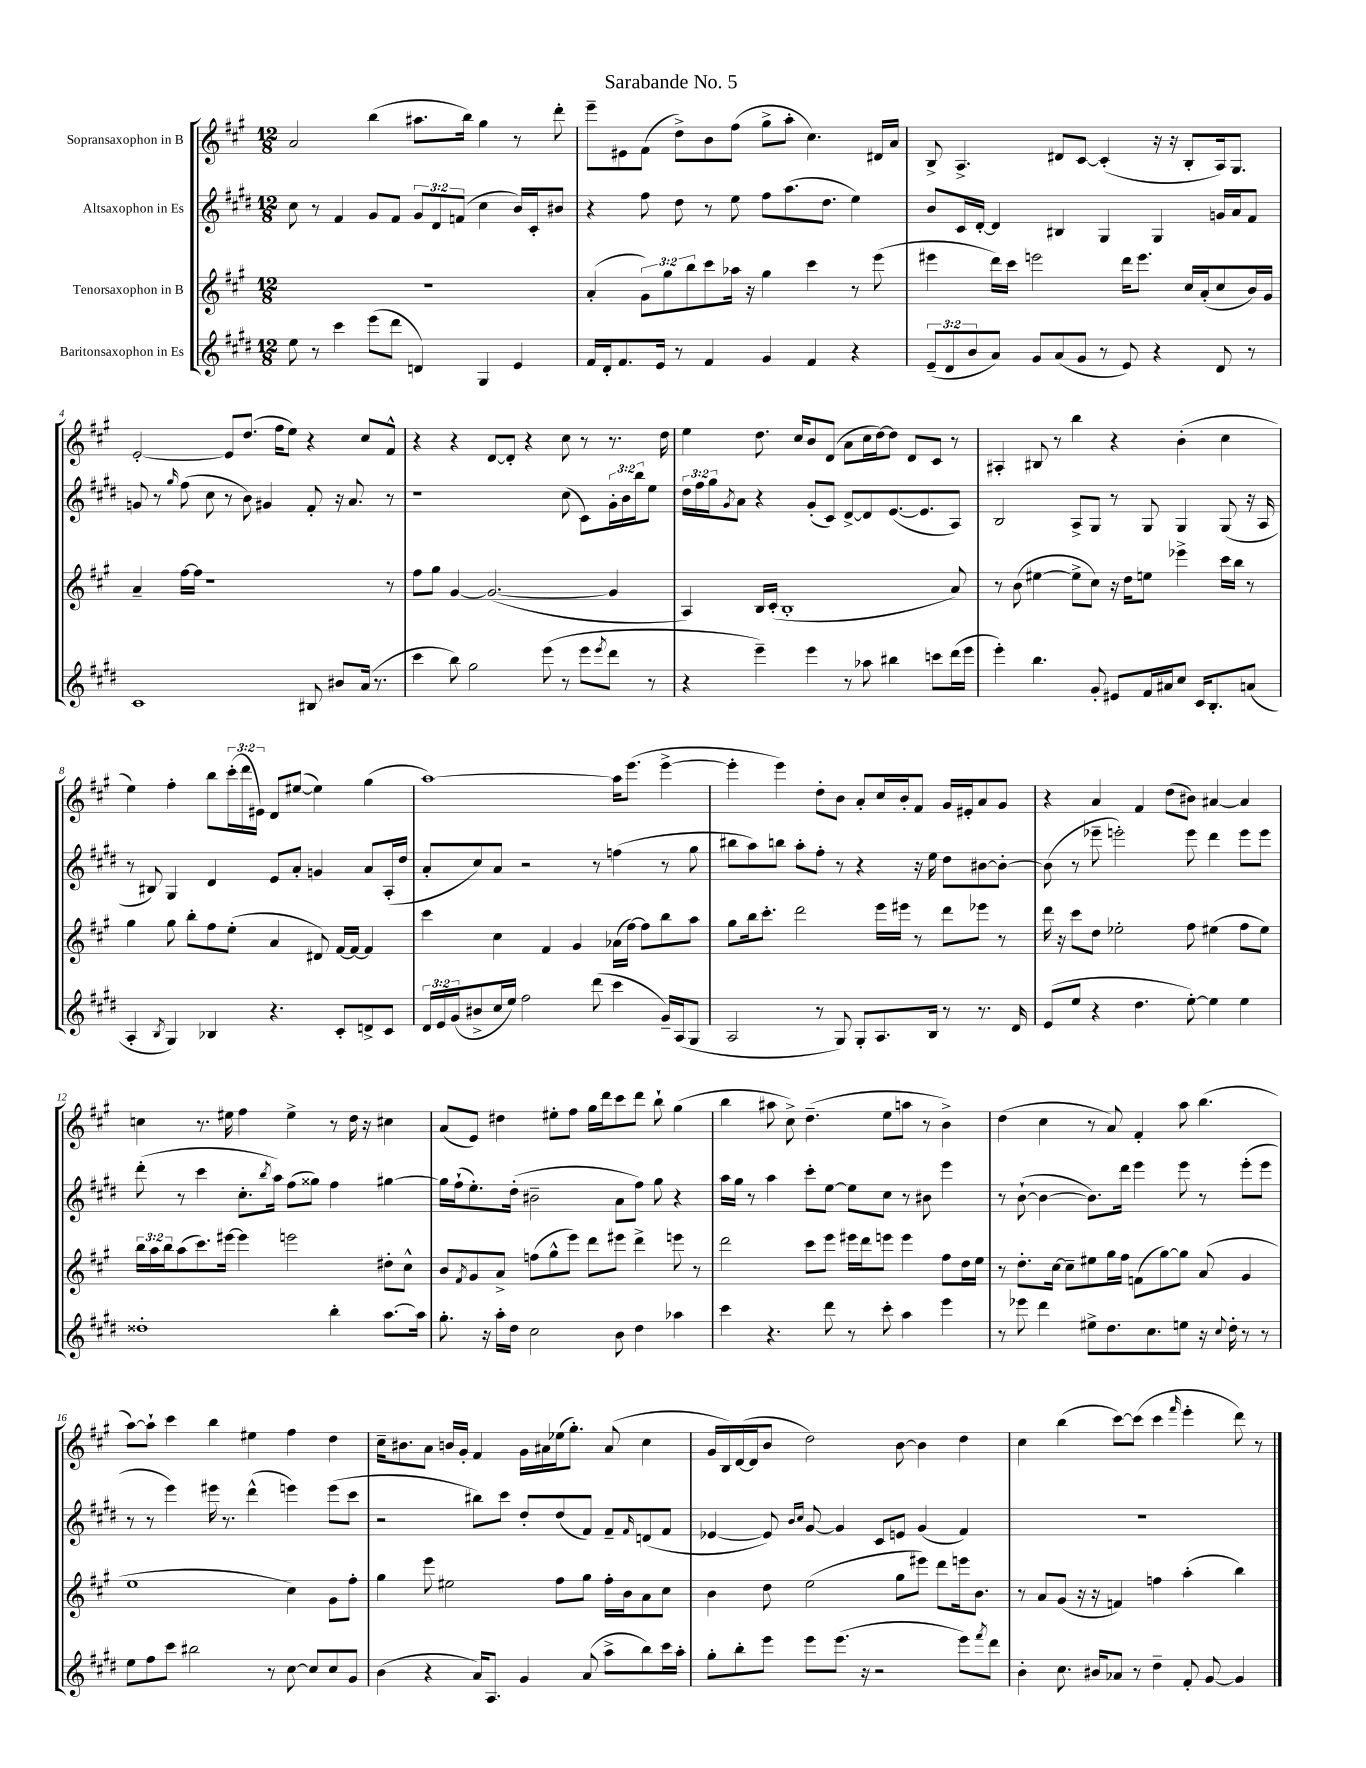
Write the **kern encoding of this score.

**kern	**kern	**kern	**kern
*staff4	*staff3	*staff2	*staff1
*clefG2	*clefG2	*clefG2	*clefG2
*k[f#c#g#d#]	*k[f#c#g#]	*k[f#c#g#d#]	*k[f#c#g#]
*M12/8	*M12/8	*M12/8	*M12/8
8ee	1.r	8cc#	2a
8r	.	8r	.
4ccc#	.	4f#	.
(8eee	.	8g#	(4bb
8ddd#	.	8f#	.
4d)	.	12g#	8.aa#
.	.	12d#	.
.	.	(12f	.
.	.	.	16bb)
4G#	.	4cc#	4gg#
4e	.	16b)	8r
.	.	16c#'	.
.	.	8b#	8ddd'
=	=	=	=
16f#	(4a'	4r	8eee~
16d#'	.	.	.
8.f#	.	.	8e#
.	12g#)	8ff#	(8f#
16e	.	.	.
.	12gg#	.	.
8r	.	8dd#	8dd^)
.	12bb	.	.
4f#	8ccc#	8r	8b
.	16aa-	8ee	(8ff#
.	16r	.	.
4g#	4gg#	8ff#	8gg#^
.	.	(8.aa	8aa'
4f#	4ccc#	.	4.cc#)
.	.	8.dd#	.
4r	8r	4ee)	.
.	(8eee	.	16d#
.	.	.	16a
=	=	=	=
(12e~	4eee#	8b	8B^
12d#	.	.	.
.	.	16c#	4.A^
12b	.	.	.
.	.	[16d#'	.
8a)	16ddd)	4d#]	.
.	16ccc#	.	.
8g#	2eee	.	.
(8a	.	4B#	8d#
8g#	.	.	[8c#
8r	.	4G#	(4c#']
8e)	16ddd	.	.
.	8.eee	.	.
4r	.	4G#	16r
.	.	.	16r
.	16cc#	.	8B'
.	(16a'	.	.
8d#	8cc#	16g	16A)
.	.	16a	8.G#
8r	16b)	8f#	.
.	16g#	.	.
=	=	=	=
1c#	4a~	8g	[2e'
.	.	8r	.
.	.	16qqgg#	.
.	[16ff#	(8ff#	.
.	16ff#]	.	.
.	1r	8cc#	.
.	.	8r	8e]
.	.	8b)	(8.dd
.	.	4g#	.
.	.	.	16ff#
.	.	.	8ee)
8B#	.	8f#'	4r
8b#	.	16r	.
.	.	8.a	.
(16a	.	.	8cc#
8.r	.	.	.
.	8r	8r	8f#^^
=	=	=	=
4ccc#	8ff#	1r	4r
.	8gg#	.	.
8bb)	[4g#	.	4r
2gg#	.	.	.
.	(2.g#_	.	[8d
.	.	.	8d']
.	.	.	4r
(8eee	.	.	.
8r	.	(8cc#	8cc#
8eee	.	8c#)	8r
8qeee	.	.	.
8ddd#	4g#]	24g#'	8.r
.	.	24b	.
.	.	24bb	.
8r	.	8ee	.
.	.	.	16dd
=	=	=	=
4r	4A)	24dd#	4ee
.	.	24ff#	.
.	.	24gg#	.
.	.	8qg#	.
.	.	8a	.
4eee~)	16B	4r	8.dd
.	(16c#'	.	.
.	1B'	.	.
.	.	.	16cc#
4eee	.	(8g#'	8b
.	.	8c#)	(8d
8r	.	[8d#^	8a
8aa-	.	8d#]	16cc#
.	.	.	[16dd)
4bb#	.	([8.e	8dd]
.	.	.	8d
.	.	8.e]	.
8ccc	.	.	8c#
(16ddd#	8a)	8A)	8r
16eee	.	.	.
=	=	=	=
4eee')	8r	2B	4A#'
.	(8b	.	.
4.bb	[4ee#	.	8B#
.	.	.	8r
.	8ee#^]	8A^	4bb
8g#'	8cc#)	8G#	.
8e#	16r	8r	4r
.	16dd	.	.
16f#	8ee	8G#	.
16a#	.	.	.
8cc#	4eee-^	4G#	(4b'
16c#	.	.	.
8.B'	.	.	.
.	16ccc#	(8G#	4cc#
.	16bb	.	.
(8a	8r	16r	.
.	.	16A	.
=	=	=	=
4A'	4gg#	8r	4ee)
.	.	8B#)	.
8qB	.	.	.
4G#)	8gg#	4G#	4ff#'
.	8bb'	.	.
4B-	8ff#	4d#	8bb
.	(8ee'	.	(24ccc#'
.	.	.	24ddd
.	.	.	24e#)
4.r	4a	8e	8d
.	.	8a'	([8ee#
.	8d#)	4g	4ee#])
8c#'	[16f#	.	.
.	16f#_	.	.
8d^	4f#]	8a	(4gg#
8c#	.	(16A'	.
.	.	16dd#	.
=	=	=	=
24d#	4ccc#	8a'	[1aa)
24e	.	.	.
(24g#	.	.	.
8b#^	.	8cc#)	.
16cc#	4cc#	8a	.
16ee)	.	.	.
2ff#	.	2r	.
.	4f#	.	.
.	4g#	.	.
(8ddd#	.	8r	.
4ccc#	(16a-	(4ff	16aa]
.	[16ff#)	.	(8.eee
.	8ff#]	.	.
16g#~)	8bb	8r	[4eee^
(16A	.	.	.
8G#	8aa	8gg#	.
=	=	=	=
2A	8gg#	8bb#	4eee']
.	16bb	8aa)	.
.	8.ccc#'	.	.
.	.	8bb	4eee)
.	2ddd	8aa'	.
8r	.	8ff#'	8dd'
8G#)	.	8r	8b
8G#'	.	4r	8a'
8.A	16eee	.	16cc#
.	16eee#	.	16b'
.	8r	16r	8f#
16B	.	16ee	.
8r	8ddd	8dd#	16g#
.	.	.	16e#'
8.r	8eee-	[8b#	8a
.	8r	8b#'_	8g#
16d#	.	.	.
=	=	=	=
(8e	16ddd	(8b#]	4r
.	16r	.	.
8ee	8ccc#	8r	.
4r	8dd	8eee-~	4a
.	2ee-'	2eee')	.
4.dd#	.	.	4f#
.	.	.	(8dd
[8ee')	8ff#	8eee	8b#)
4ee]	(4ee#	4ddd#	[4a#
4ee	8ff#	8eee	4a#]
.	8ee#)	8eee	.
=	=	=	=
1dd##'	24bb	(8ddd#'	4cc
.	24aa	.	.
.	24bb	.	.
.	(8aa	8r	.
.	8.ccc#)	4ccc#	8.r
.	[16eee#	.	16ee#
.	4eee#]	8.cc#'	4ff#
.	.	8qbb	.
.	.	16aa)	.
.	2eee	(8ff#	4ee#^
.	.	8gg##)	.
4bb'	.	4ff#	8r
.	.	.	16dd
.	.	.	16r
[8.aa	8dd#'	[4gg#	4cc#
.	8cc#^^	.	.
16aa]	.	.	.
=	=	=	=
8.gg#'	8b	16gg#]	(8a
.	.	(16ff#`	.
.	8qf#	.	.
.	8g#	8.ee')	8e)
16r	.	.	.
16aa'	8a^	.	4dd#
16dd#	.	(16dd#'	.
2cc#	(8ff	2b#~	.
.	8gg#^^	.	8ee#'
.	8eee)	.	8ff#
.	8ddd	.	16gg#
.	.	.	16ddd
8b	8eee#	8a	8ccc#
4dd#	4ddd^	8ff#)	8ddd
.	.	8gg#	8bb`
4aa-	8eee	4r	(4gg#
.	8r	.	.
=	=	=	=
4ccc#	2ddd	16aa	4bb
.	.	16gg#	.
.	.	8r	.
4.r	.	4aa	8aa#
.	.	.	8cc#^)
.	8ccc#	8ccc#'	(4.dd~
8ddd#	8eee	[8ee	.
8r	16eee#	8ee]	.
.	16ddd	.	.
8ccc#'	8eee	8cc#	8ee
4aa	4eee	8r	8aa
.	.	8b#	8r
4eee	8ff#	4eee	4b^)
.	16dd	.	.
.	16ee	.	.
=	=	=	=
8r	8r	8r	(4dd
8eee-	8.dd'	([8b`	.
4ddd#	.	4b_	4cc#
.	[16cc#	.	.
.	8cc#~]	.	.
8ee#^	8ee#	8.b])	8r
8.dd#	16gg#	.	8a)
.	16ff#	16ddd#	.
.	(8f	4eee	4f#'
8.cc#	.	.	.
.	[8gg#)	.	.
8ee	8gg#]	8eee	8aa
16r	(8a	8r	(4.bb
8qqcc#	.	.	.
16dd#'	.	.	.
8r	4g#	(8eee'	.
8r	.	8eee	.
=	=	=	=
8ee	1ee	8r	[8aa)
8ff#	.	8r	8aa`]
8ccc#	.	4eee)	4ccc#
2bb#	.	.	.
.	.	16eee#	4bb
.	.	8.r	.
.	.	(4ddd#^^	4ee#
8r	.	.	.
[8cc#	4cc#)	4eee)	4ff#
8cc#]	.	.	.
8cc#	8g#	(8eee	4dd
8g#	8ff#'	8ccc#	.
=	=	=	=
(4b	4gg#	2r	16cc#~
.	.	.	8.b#
4r	8eee	.	8a
.	2ee#	.	16b
.	.	.	16g#'
16a)	.	8bb#)	4f#
8.A	.	.	.
.	.	8ccc#	.
4g#	.	8dd#'	16g#
.	.	.	16a#
.	8ff#	(8dd#	(16ee-
.	.	.	8.gg#')
(8a	8gg#	8f#)	.
8aa^	16ff#'	8f#~	(8a#
.	16b	.	.
.	.	16qqf#	.
8bb)	8a	(8d	4cc#
16ccc#	8cc#	8f#	.
16aa'	.	.	.
=	=	=	=
8gg#'	4b	[4e-	16g#
.	.	.	16B)
8bb'	.	.	([16d
.	.	.	16d]
8eee	8dd	8e-])	8b
.	.	16qqb	.
.	.	16qqcc#	.
8eee	(2ee	[8g#	2dd)
(8.eee	.	4g#]	.
16r	.	.	.
2r	.	8c#	.
.	8gg#	8e	[8b
.	8eee#)	(4g#	4b]
.	8ddd	.	.
8eee)	16eee	4f#)	4dd
.	8.b	.	.
8qfff#	.	.	.
8ddd#	.	.	.
=	=	=	=
4b'	8r	1.r	4cc#
.	8a	.	.
8.cc#	(8g#	.	(4bb
.	16r	.	.
16b#	16r	.	.
8a-	4f)	.	[8ccc#)
8r	.	.	(8ccc#]
4dd#~	4ff	.	4ccc#
.	.	.	16qqfff#
8f#'	(4aa'	.	4eee'
[8g#	.	.	.
4g#]	4bb)	.	8ddd)
.	.	.	8r
==	==	==	==
*-	*-	*-	*-
